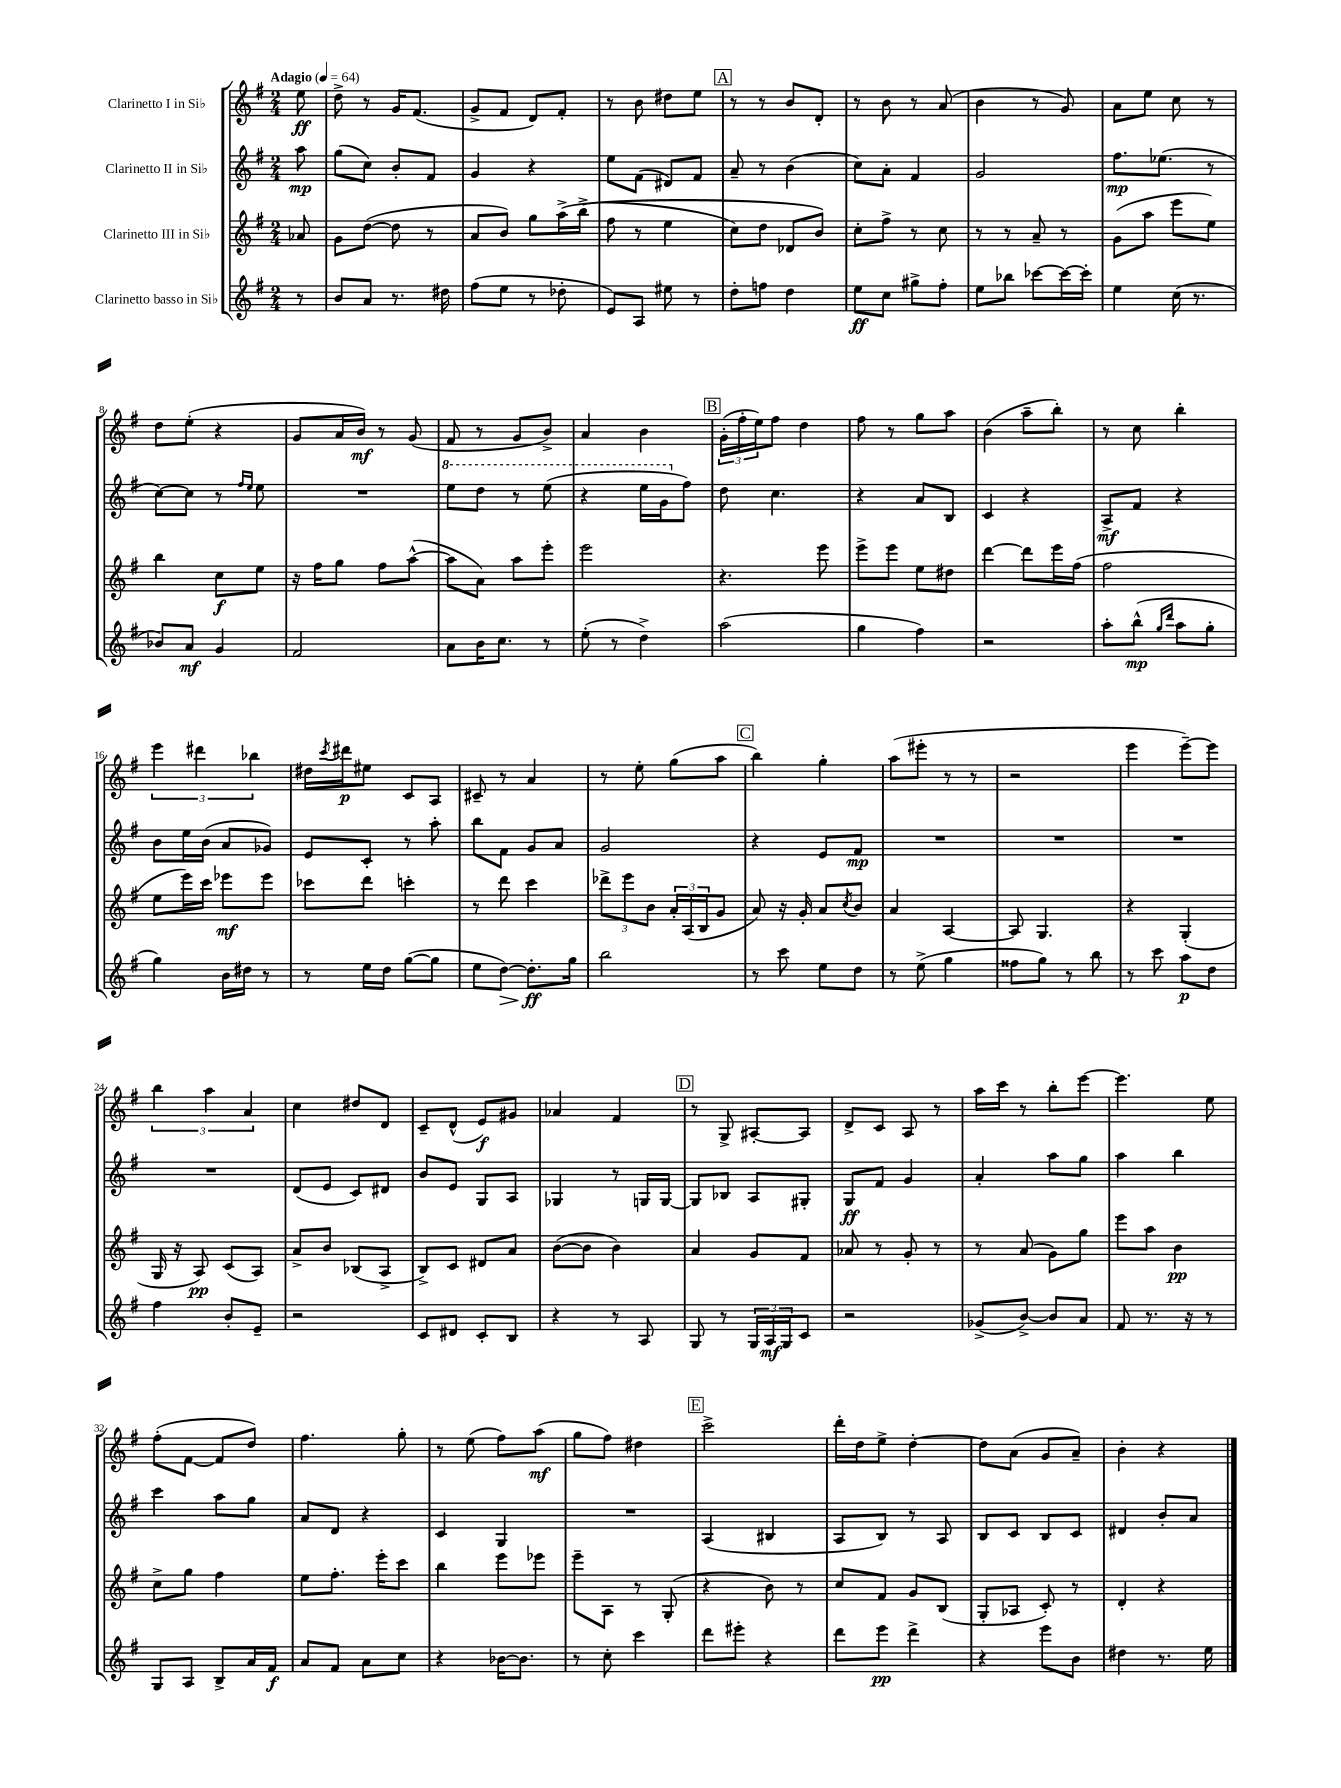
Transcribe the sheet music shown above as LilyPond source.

<<
\new StaffGroup <<
\new Staff = "s0" \with { instrumentName = "Clarinetto I in Sib" } {
    \clef treble \key g \major \numericTimeSignature \time 2/4 \partial 8 \tempo "Adagio" 4 = 64
    e''8\ff |
    d''8-> r8 g'16 fis'8.( |
    g'8-> fis'8 d'8) fis'8-. |
    r8 b'8 dis''8 e''8 |
    \mark \markup { \box "A" } r8 r8 b'8 d'8-. |
    r8 b'8 r8 a'8( |
    b'4 r8 g'8) |
    a'8 e''8 c''8 r8 |
    d''8 e''8-.( r4 |
    g'8 a'16 b'16\mf) r8 g'8( |
    fis'8 r8 g'8 b'8->) |
    a'4 b'4 |
    \mark \markup { \box "B" } \tuplet 3/2 { g'16-.( fis''16-. e''16) } fis''8 d''4 |
    fis''8 r8 g''8 a''8 |
    b'4( a''8-- b''8-.) |
    r8 c''8 b''4-. |
    \tuplet 3/2 { e'''4 dis'''4 bes''4 } |
    dis''16 \acciaccatura { c'''8 } dis'''16\p eis''8 c'8 a8 |
    cis'8-- r8 a'4 |
    r8 e''8-. g''8( a''8 |
    \mark \markup { \box "C" } b''4) g''4-. |
    a''8( eis'''8-. r8 r8 |
    r2 |
    e'''4 e'''8~--) e'''8 |
    \tuplet 3/2 { b''4 a''4 a'4 } |
    c''4 dis''8 d'8 |
    c'8-- d'8-^( e'8\f) gis'8 |
    aes'4 fis'4 |
    \mark \markup { \box "D" } r8 g8-> ais8~-. ais8 |
    d'8-> c'8 a8 r8 |
    a''16 c'''16 r8 b''8-. e'''8~ |
    e'''4. e''8 |
    fis''8-.( fis'8~ fis'8 d''8) |
    fis''4. g''8-. |
    r8 e''8( fis''8) a''8\mf( |
    g''8 fis''8) dis''4 |
    \mark \markup { \box "E" } c'''2-> |
    d'''16-. d''16 e''8-> d''4~-. |
    d''8 a'8( g'8 a'8--) |
    b'4-. r4 \bar "|." |
}
\new Staff = "s1" \with { instrumentName = "Clarinetto II in Sib" } {
    \clef treble \key g \major \numericTimeSignature \time 2/4 \partial 8
    a''8\mp |
    g''8( c''8) b'8-. fis'8 |
    g'4 r4 |
    e''8 fis'8( dis'8) fis'8 |
    \mark \markup { \box "A" } a'8-- r8 b'4( |
    c''8) a'8-. fis'4 |
    g'2 |
    fis''8.\mp ees''8.( r8 |
    c''8~) c''8 r8 \grace { fis''16 e''16 } e''8 |
    R2 |
    \ottava #1 e'''8 d'''8 r8 e'''8( |
    r4 e'''16 g''16 \ottava #0 fis''8) |
    \mark \markup { \box "B" } d''8 c''4. |
    r4 a'8 b8 |
    c'4 r4 |
    a8->\mf fis'8 r4 |
    b'8 e''16 b'16( a'8 ges'8) |
    e'8 c'8-. r8 a''8-. |
    b''8 fis'8 g'8 a'8 |
    g'2 |
    \mark \markup { \box "C" } r4 e'8 fis'8\mp |
    R2 |
    R2 |
    R2 |
    R2 |
    d'8( e'8 c'8) dis'8 |
    b'8 e'8 g8 a8 |
    ges4 r8 g16 g16~ |
    \mark \markup { \box "D" } g8 bes8 a8 gis8-. |
    g8\ff fis'8 g'4 |
    a'4-. a''8 g''8 |
    a''4 b''4 |
    c'''4 a''8 g''8 |
    a'8 d'8 r4 |
    c'4 g4 |
    R2 |
    \mark \markup { \box "E" } a4( bis4 |
    a8 b8) r8 a8 |
    b8 c'8 b8 c'8 |
    dis'4 b'8-. a'8 \bar "|." |
}
\new Staff = "s2" \with { instrumentName = "Clarinetto III in Sib" } {
    \clef treble \key g \major \numericTimeSignature \time 2/4 \partial 8
    aes'8 |
    g'8 d''8~( d''8 r8 |
    a'8 b'8) g''8 a''16->\( b''16->( |
    fis''8 r8 e''4 |
    \mark \markup { \box "A" } c''8) d''8 des'8 b'8\) |
    c''8-. fis''8-> r8 c''8 |
    r8 r8 a'8-- r8 |
    g'8( a''8 e'''8 e''8) |
    b''4 c''8\f e''8 |
    r16 fis''16 g''8 fis''8 a''8~-^( |
    a''8 a'8) a''8 e'''8-. |
    e'''2 |
    \mark \markup { \box "B" } r4. e'''8 |
    e'''8-> e'''8 e''8 dis''8 |
    d'''4~ d'''8 e'''16 fis''16( |
    fis''2 |
    e''8 e'''16) c'''16 ees'''8\mf ees'''8 |
    ces'''8 d'''8 c'''4-. |
    r8 d'''8 c'''4 |
    \tuplet 3/2 { des'''8-> e'''8 b'8 } \tuplet 3/2 { a'16-. a16( b16 } g'8 |
    \mark \markup { \box "C" } a'8) r16 g'16-. a'8 \acciaccatura { c''8 } b'8 |
    a'4 a4~ |
    a8 g4. |
    r4 g4-.( |
    g16 r16 a8\pp) c'8( a8) |
    a'8-> b'8 bes8( a8-> |
    b8->) c'8 dis'8 a'8 |
    b'8~( b'8 b'4) |
    \mark \markup { \box "D" } a'4 g'8 fis'8 |
    aes'8 r8 g'8-. r8 |
    r8 a'8( g'8) g''8 |
    e'''8 a''8 b'4\pp |
    c''8-> g''8 fis''4 |
    e''8 fis''8.-. e'''16-. c'''8 |
    b''4 e'''8 ees'''8 |
    e'''8-- a8 r8 g8-.( |
    \mark \markup { \box "E" } r4 b'8) r8 |
    c''8 fis'8 g'8 b8( |
    g8-. aes8 c'8-.) r8 |
    d'4-. r4 \bar "|." |
}
\new Staff = "s3" \with { instrumentName = "Clarinetto basso in Sib" } {
    \clef treble \key g \major \numericTimeSignature \time 2/4 \partial 8
    r8 |
    b'8 a'8 r8. dis''16 |
    fis''8( e''8 r8 des''8-. |
    e'8) a8 eis''8 r8 |
    \mark \markup { \box "A" } d''8-. f''8 d''4 |
    e''8\ff c''8 gis''8-> fis''8-. |
    e''8 bes''8 ces'''8~ ces'''16~ ces'''16-. |
    e''4 c''16( r8. |
    bes'8) a'8\mf g'4 |
    fis'2 |
    a'8 b'16 c''8. r8 |
    e''8-.( r8 d''4->) |
    \mark \markup { \box "B" } a''2( |
    g''4 fis''4) |
    r2 |
    a''8-. b''8-^\mp( \grace { g''16 d'''16 } a''8 g''8-. |
    g''4) b'16 dis''16 r8 |
    r8 e''16 d''16 g''8~( g''8 |
    e''8 d''8~\>) d''8.-.\ff\! g''16 |
    b''2 |
    \mark \markup { \box "C" } r8 c'''8 e''8 d''8 |
    r8 e''8->( g''4 |
    fisis''8 g''8) r8 b''8 |
    r8 c'''8 a''8\p d''8 |
    fis''4 b'8-. e'8-- |
    r2 |
    c'8 dis'8 c'8-. b8 |
    r4 r8 a8 |
    \mark \markup { \box "D" } g8 r8 \tuplet 3/2 { g16 a16\mf g16 } c'8 |
    r2 |
    ges'8->( b'8~->) b'8 a'8 |
    fis'8 r8. r16 r8 |
    g8 a8 b8-> a'16 fis'16\f |
    a'8 fis'8 a'8 c''8 |
    r4 bes'16~ bes'8. |
    r8 c''8-. c'''4 |
    \mark \markup { \box "E" } d'''8 eis'''8-. r4 |
    d'''8 e'''8\pp d'''4-> |
    r4 e'''8 b'8 |
    dis''4 r8. e''16 \bar "|." |
}
>>
>>
